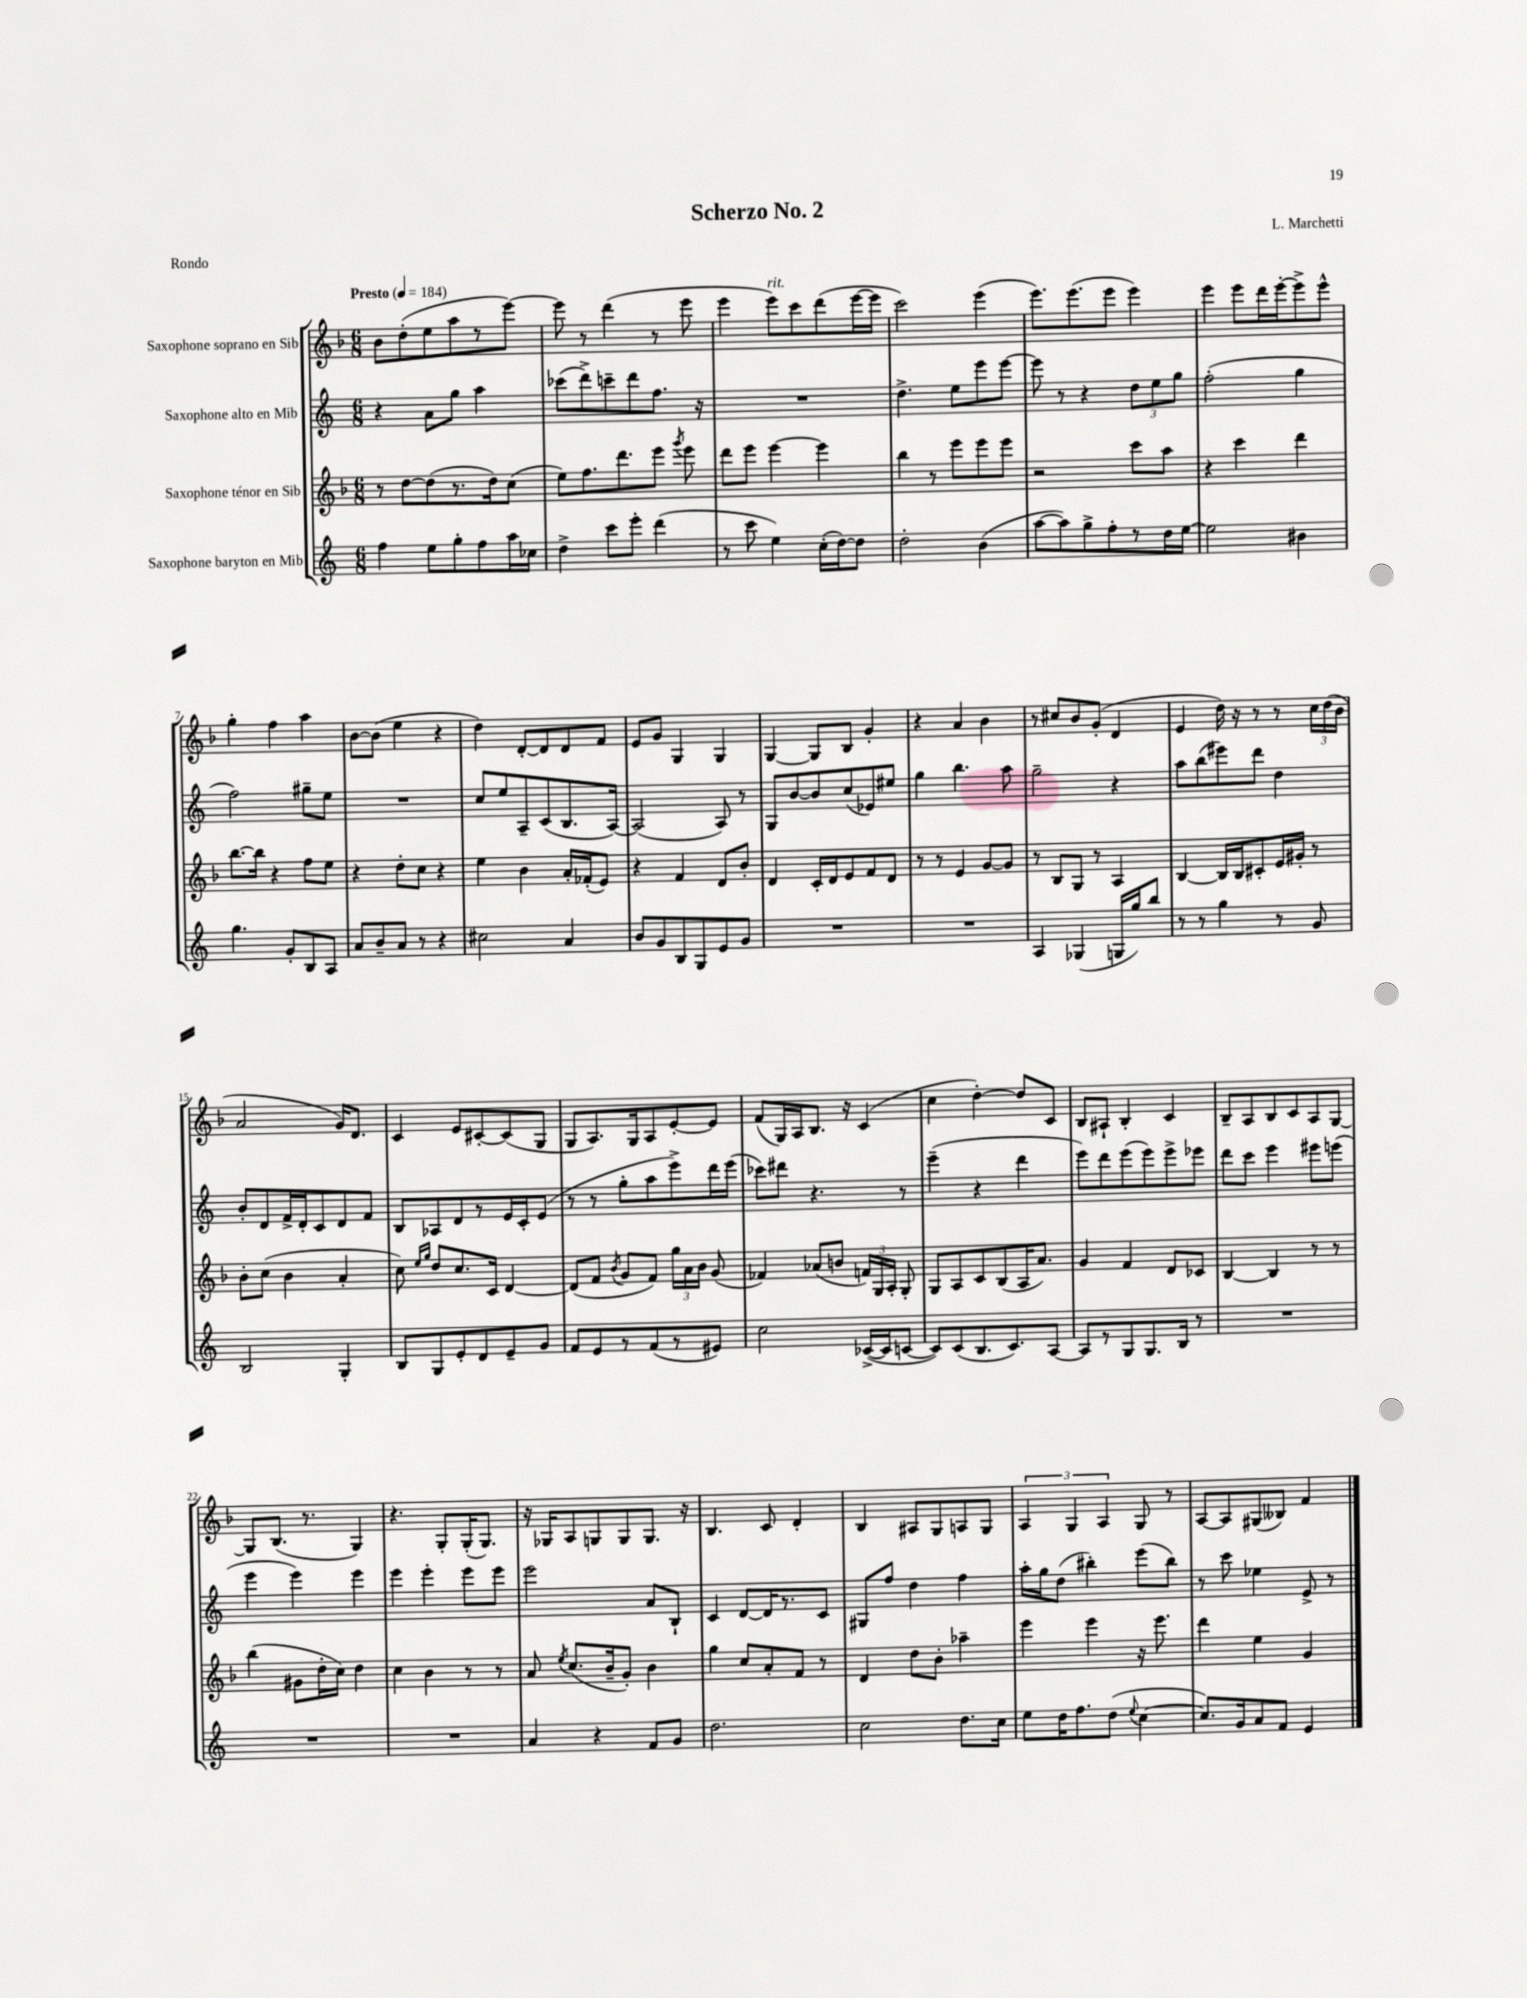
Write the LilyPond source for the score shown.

\header { title = "Scherzo No. 2" composer = "L. Marchetti" piece = "Rondo" }
<<
\new StaffGroup <<
\new Staff = "s0" \with { instrumentName = "Saxophone soprano en Sib" } {
    \clef treble \key f \major \numericTimeSignature \time 6/8 \tempo "Presto" 4 = 184
    \autoBeamOff bes'8[ d''8-.( e''8 a''8 r8 e'''8]~) |
    e'''8 r8 d'''4( r8 e'''8 |
    e'''4 e'''8[^\markup { \italic "rit." }) c'''8 d'''8( e'''16~ e'''16] |
    c'''2) e'''4( |
    e'''8.[) e'''8.( e'''8] e'''4) |
    e'''4 e'''8[ d'''16 e'''16~-. e'''8-> e'''8]-^ |
    g''4-. f''4 a''4 |
    bes'8[~ bes'8]( e''4 r4 |
    d''4) d'8[~-. d'8 d'8 f'8] |
    e'8[ g'8] g4 g4 |
    g4~ g8[ bes8] g'4-. |
    r4 a'4 bes'4 |
    r8 cis''8[ bes'8 g'8]-.( d'4 |
    e'4 d''16) r16 r8 r8 \tuplet 3/2 { c''16[ d''16( bes'16] } |
    a'2 g'16[) d'8.] |
    c'4 e'8[ cis'8~-. cis'8( g8] |
    g8[ a8.) g16 a8 e'8~-. e'8] |
    f'8[( g16) a16 bes8.] r16 c'4( |
    c''4 d''4~-.) d''8[ c'8] |
    bes8[ ais8]-! bes4-. c'4 |
    bes8[-- a8 bes8 c'8 a8 g8]~ |
    g8[ bes8.]( r8. g4) |
    r4. g8[-. g16-.( g8.]) |
    r16 ges16[ a8 g8 g8 g8.] r16 |
    bes4. c'8 d'4-. |
    bes4 ais8[ g8 a8 g8] |
    \tuplet 3/2 { a4 g4 a4 } g8 r8 |
    a8[~ a8 gis8( beses8]) f'4 \bar "|." |
}
\new Staff = "s1" \with { instrumentName = "Saxophone alto en Mib" } {
    \clef treble \key c \major \numericTimeSignature \time 6/8
    \autoBeamOff r4 a'8[ g''8] a''4 |
    ces'''8[( d'''8->) c'''8-- d'''8 f''8.] r16 |
    R2. |
    d''4.-> e''8[ e'''8 e'''8]~ |
    e'''8 r8 r4 \tuplet 3/2 { d''8[ e''8 g''8] } |
    f''2-.( g''4 |
    f''2) gis''8[-- e''8] |
    R2. |
    c''8[ e''8 a8-- c'8( b8. a16]~) |
    a2( a8) r8 |
    g8[ b'8~ b'8 c''8( ees'8) eis''8] |
    g''4 b''4. a''8 |
    g''2-- r4 |
    a''8[ b''8( eis'''8) d'''8] d''4 |
    b'8[-. d'8 f'16-> d'16-. c'8 d'8 f'8] |
    b8[ aes8 d'8 r8 e'16 c'16-. e'8]( |
    r8 r8 g''8[-. a''8 e'''8->) d'''16 e'''16]( |
    ces'''8[) dis'''8] r4. r8 |
    e'''4--( r4 d'''4 |
    e'''8[) d'''8 e'''8( e'''8) e'''8-> ees'''8] |
    d'''8[ c'''8] e'''4 eis'''8[ e'''8]( |
    e'''4 e'''4) e'''4 |
    e'''4 e'''4-. e'''8[ e'''8] |
    e'''2 a'8[ b8]-! |
    c'4 d'8[~ d'16 r8. c'8] |
    gis8[ f''8] d''4 f''4 |
    a''16[-. g''16 d''8]( bis''4-.) e'''8[( bis''8]) |
    r8 c'''8 ees''4 e'8-> r8 \bar "|." |
}
\new Staff = "s2" \with { instrumentName = "Saxophone ténor en Sib" } {
    \clef treble \key f \major \numericTimeSignature \time 6/8
    \autoBeamOff r8 d''8[~ d''8( r8. d''16) c''8]( |
    e''8[) f''8. d'''8. e'''8] \acciaccatura { g'''8 } e'''8 |
    d'''8[ e'''8] e'''4~ e'''4 |
    bes''4 r8 e'''8[ e'''8 e'''8] |
    r2 c'''8[ a''8] |
    r4 c'''4 d'''4 |
    bes''8.[~ bes''16] r4 f''8[ e''8] |
    r4 d''8[-. c''8] r4 |
    e''4 bes'4 a'16[-. fes'16-.( e'8]) |
    r4 f'4 d'8[ bes'8]-. |
    d'4 c'16[-. d'16 e'8 f'8 d'8] |
    r8 r8 e'4 g'8[~ g'8] |
    r8 bes8[ g8] r8 a4 |
    bes4~ bes16[ bes16 cis'8-. e'16 gis'16]-. r8 |
    bes'8[-. c''8]( bes'4 a'4-. |
    c''8) \grace { e''16[ g''16] } d''8[ c''8. c'16] d'4~ |
    d'8[( f'8] \acciaccatura { bes'8 } g'8[ f'8]) \tuplet 3/2 { g''16[ a'16 bes'16] } g'8( |
    fes'4) aes'8[( b'8] \tuplet 3/2 { f'16[) g16 a16]-. } g8-. |
    g8[ a8 c'8 bes8( a16 a'8.]) |
    g'4 f'4 d'8[ ces'8] |
    bes4~ bes4 r8 r8 |
    bes''4( gis'8[ d''16-. c''16]) d''4 |
    c''4 bes'4 r8 r8 |
    a'8 \acciaccatura { e''8 } c''8.[( bes'16-- g'8]-.) bes'4 |
    g''4 c''8[ a'8-. f'8] r8 |
    d'4 d''8[ bes'8]-. aes''4-- |
    e'''4 e'''4 r16 e'''8. |
    d'''4 e''4 g'4 \bar "|." |
}
\new Staff = "s3" \with { instrumentName = "Saxophone baryton en Mib" } {
    \clef treble \key c \major \numericTimeSignature \time 6/8
    \autoBeamOff f''4 e''8[ g''8-. f''8 a''16 ces''16] |
    d''4-> c'''8[ e'''8]-. d'''4( |
    r8 c'''8 e''4) c''16[-.( d''16~) d''8] |
    d''2-. b'4( |
    a''8[~ a''8) g''8-> f''8-. r8 d''16 e''16]~ |
    e''2 bis'4 |
    g''4. g'8[-. b8 a8] |
    a'8[ b'8-- a'8] r8 r4 |
    cis''2 a'4 |
    b'8[ g'8 b8 g8 e'8 g'8] |
    R2. |
    R2. |
    a4 ges4( g16[ g''16) b''8] |
    r8 r8 g''4 r8 g'8 |
    b2 g4-. |
    b8[ g8 e'8-. d'8 e'8-- g'8] |
    f'8[ e'8 r8 f'8( r8 eis'8]) |
    c''2 ces'16[~->( ces'16 c'8]~ |
    c'8[) c'8( b8. c'8.) a8]~ |
    a8[ r8 g8 g8. b16] r8 |
    R2. |
    R2. |
    R2. |
    a'4 r4 f'8[ g'8] |
    d''2. |
    c''2 d''8.[ c''16] |
    e''8[ d''16 f''8. d''8]( \appoggiatura { e''8 } c''4~ |
    c''8.[) g'16 a'8 f'8] e'4 \bar "|." |
}
>>
>>
